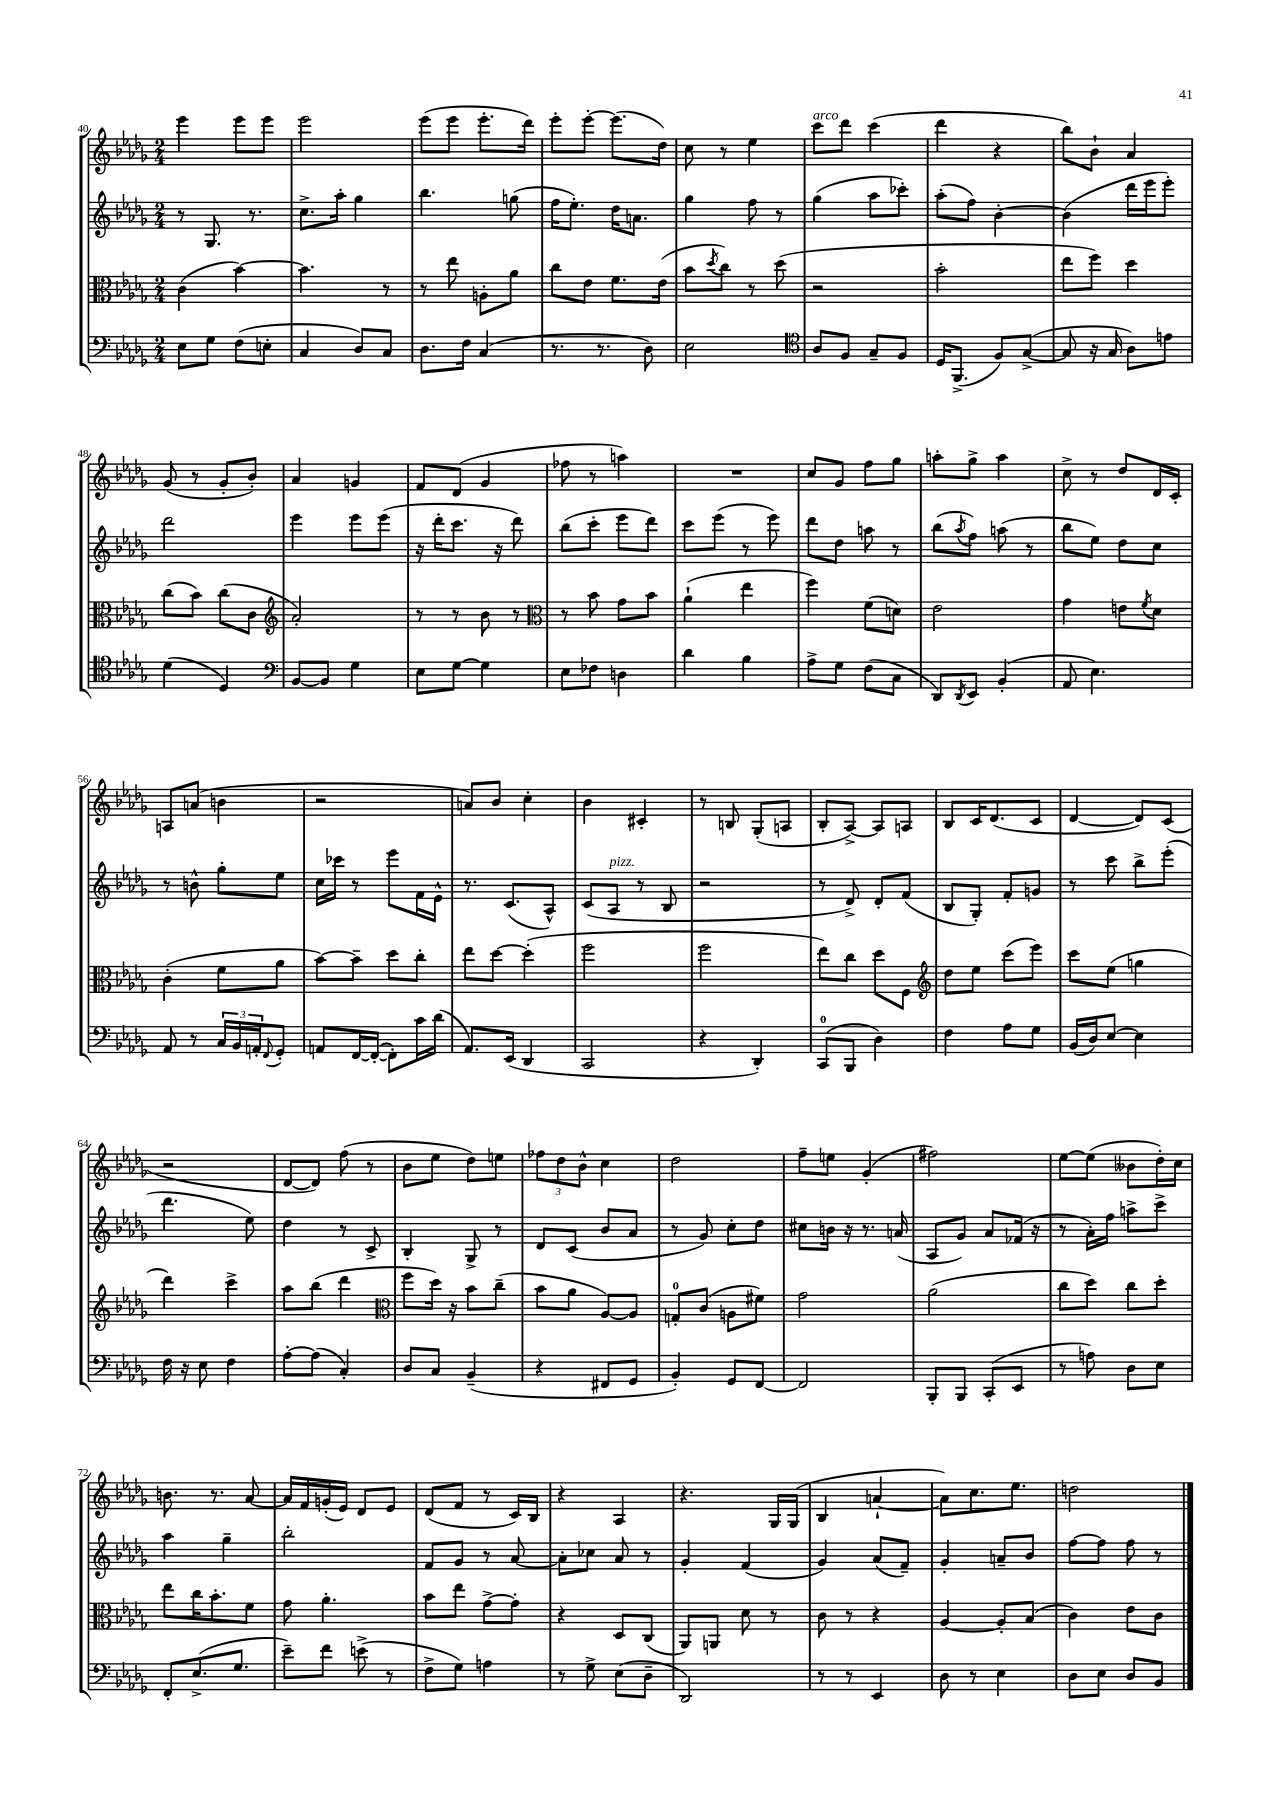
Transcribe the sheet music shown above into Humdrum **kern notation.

**kern	**kern	**kern	**kern
*staff4	*staff3	*staff2	*staff1
*clefF4	*clefC3	*clefG2	*clefG2
*k[b-e-a-d-g-]	*k[b-e-a-d-g-]	*k[b-e-a-d-g-]	*k[b-e-a-d-g-]
*M2/4	*M2/4	*M2/4	*M2/4
8E-\L	(4c\	8r	4eee-\
8G-\J	.	8.G-/	.
(8F\L	[4b-\)	.	8eee-\L
.	.	8.r	.
8E'\J	.	.	8eee-\J
=	=	=	=
4C/	4.b-\]	8.cc^\L	2eee-\
.	.	16aa-'\Jk	.
8D-/L)	.	4gg-\	.
8C/J	8r	.	.
=	=	=	=
8.D-\L	8r	4.bb-\	(8eee-\L
.	8ee-\	.	8eee-\J
16F\Jk	.	.	.
(4C/	8A'\L	.	8.eee-'\L
.	8a-\J	(8gg\	.
.	.	.	16ddd-\Jk)
=	=	=	=
8.r	8cc\L	16ff\LK	8eee-'\L
.	.	8.ee-'\J)	.
.	8e-\J	.	[8eee-'\J
8.r	.	.	.
.	8.f\L	16dd-\LK	(8.eee-\]L
.	.	8.a\J	.
8D-\)	.	.	.
.	(16e-\Jk	.	16dd-\Jk)
=	=	=	=
2E-\	8b-\L	4gg-\	8cc\
.	8qdd-/	.	.
.	8cc\J)	.	8r
.	8r	8ff\	4ee-\
.	(8dd-\	8r	.
=	=	=	=
*clefC4	*	*	*
8A-/L	2r	(4gg-\	8ccc\L
8F/J	.	.	8ddd-\J
8G-~/L	.	8aa-\L	(4ccc\
8F/J	.	8ccc-'\J)	.
=	=	=	=
16D-/LK	2b-'\	(8aa-'\L	4ddd-\
(8.FF^/J	.	.	.
.	.	8ff\J)	.
8F/L)	.	[4b-'\	4r
([8G-^/J	.	.	.
=	=	=	=
8G-/]	8ee-\L	(4b-\]	8bb-\L)
16r	8ff\J)	.	8b-`\J
16G-/	.	.	.
8A-\L)	4dd-\	16ddd-\LL	4a-/
.	.	16eee-\J	.
8e\J	.	8eee-'\J)	.
=	=	=	=
(4d-\	(8cc\L	2ddd-\	(8g-/
.	8b-\J)	.	8r
4D-/)	(8cc\L	.	8g-'/L
.	8c\J	.	8b-'/J)
=	=	=	=
*clefF4	*clefG2	*	*
[8BB-/L	2a-'/)	4eee-\	4a-/
8BB-/]J	.	.	.
4G-\	.	8eee-\L	4g/
.	.	(8eee-\J	.
=	=	=	=
8E-\L	8r	16r	8f/L
.	.	16ddd-'\LK	.
[8G-\J	8r	8.ccc\J	(8d-/J
4G-\]	8b-\	.	4g-/
.	.	16r	.
.	8r	8ddd-\)	.
=	=	=	=
*	*clefC3	*	*
8E-\L	8r	(8bb-\L	8ff-\
8F-\J	8b-\	8ccc'\J	8r
4D\	8g-\L	8eee-\L	4aa\)
.	8b-\J	8ddd-\J)	.
=	=	=	=
4d-\	(4a-`\	8ccc\L	2r
.	.	(8eee-\J	.
4B-\	4ee-\	8r	.
.	.	8eee-\)	.
=	=	=	=
8A-^\L	4ff\)	8ddd-\L	8cc/L
8G-\J	.	8dd-\J	8g-/J
(8F\L	(8f\L	8aa\	8ff\L
8C\J	8d\J)	8r	8gg-\J
=	=	=	=
8DD-/L)	2e-\	(8bb-\L	8aa'\L
8qDD-/	.	8qaa-/	.
8EE-/J	.	8ff\J)	8gg-^\J
(4BB-'/	.	(8aa\	4aa\
.	.	8r	.
=	=	=	=
8AA-/	4g-\	8bb-\L	8cc^\
4.E-\)	.	8ee-\J)	8r
.	8e\L	8dd-\L	8dd-/L
.	8qf/	.	.
.	8d-\J	8cc\J	16d-/L
.	.	.	16c'/JJ
=	=	=	=
8AA-/	(4c'\	8r	8A/L
8r	.	8b^^\	(8a/J
24C/LL	8f\L	8gg-'\L	4b\
24BB-/	.	.	.
24AA'/J	.	.	.
8qqFF/	.	.	.
8GG-'/J	8a-\J	8ee-\J	.
=	=	=	=
8AA/L	[8b-\L)	16cc\LL	2r
.	.	16ccc-\JJ	.
[16FF/L	8b-~\]J	8r	.
(16FF'/_JJ	.	.	.
8FF'\]L)	8dd-\L	8eee-\L	.
16c\L	8cc'\J	16f\L	.
(16d-\JJ	.	16e-^^\JJ	.
=	=	=	=
8.AA-/L)	8ee-\L	8.r	8a/L)
.	[8dd-\J	.	8b-/J
(16EE-/Jk	.	(8.c/L	.
4DD-/	(4dd-'\]	.	4cc'\
.	.	8A-^^/J)	.
=	=	=	=
2CC/	2ff\	(8c/L	4b-\
.	.	8A-/J	.
.	.	8r	4c#'/
.	.	8B-/	.
=	=	=	=
4r	2ff\	2r	8r
.	.	.	8B/
4DD-'/)	.	.	(8G-'/L
.	.	.	8A/J
=	=	=	=
(8CC/L	8ee-\L)	8r	8B-'/L
8BBB-/J	8cc\J	8d-^/)	[8A-^/J)
4D-\)	8dd-\L	8d-'/L	8A-/]L
.	8F\J	(8f/J	8A/J
=	=	=	=
*	*clefG2	*	*
4F\	8dd-\L	8B-/L	8B-/L
.	8ee-\J	8G-'/J)	16c/K
.	.	.	(8.d-/
8A-\L	(8ccc\L	8f'/L	.
8G-\J	8eee-\J)	8g/J	8c/J
=	=	=	=
(16BB-/LL	8ccc\L	8r	[4d-/
16D-/J)	.	.	.
[8E-/J	(8ee-\J	8ccc\	.
4E-\]	4gg\	8bb-^\L	8d-/]L)
.	.	(8eee-'\J	(8c/J
=	=	=	=
16F\	4ddd-\)	4.ddd-\	2r
16r	.	.	.
8E-\	.	.	.
4F\	4ccc^\	.	.
.	.	8ee-\)	.
=	=	=	=
[8A-'\L	8aa-\L	4dd-\	[8d-/L
(8A-\]J	(8bb-\J	.	8d-/]J)
4C'/)	4ddd-\	8r	(8ff\
.	.	8c^/	8r
=	=	=	=
*	*clefC3	*	*
8D-/L	8ff\L	4B-'/	8b-\L
8C/J	16dd-\Jk)	.	8ee-\J
.	16r	.	.
(4BB-~/	8b-\L	8G-^/	8dd-\L)
.	(8cc~\J	8r	8ee\J
=	=	=	=
4r	8b-\L	8d-/L	12ff-\L
.	.	.	12dd-\
.	8a-\J	(8c/J	.
.	.	.	12b-^^\J
8FF#/L	[8A-/L)	8b-/L	4cc\
8GG-/J	8A-/]J	8a-/J	.
=	=	=	=
4BB-'/)	8G'/L	8r	2dd-\
.	(8c/J	8g-/)	.
8GG-/L	8A\L	8cc'\L	.
[8FF/J	8f#\J)	8dd-\J	.
=	=	=	=
2FF/]	2g-\	8cc#\L	8ff~\L
.	.	16b\Jk	8ee\J
.	.	16r	.
.	.	8.r	(4g-'/
.	.	(16a/	.
=	=	=	=
8BBB-'/L	(2a-\	8A-/L	2ff#\)
8BBB-/J	.	8g-/J)	.
(8CC'/L	.	8a-/L	.
8EE-/J	.	(16f-/Jk	.
.	.	16r	.
=	=	=	=
8r	8cc\L	8r	[8ee-\L
8A\)	8dd-\J)	16a-'\LL)	(8ee-\]J
.	.	16ff\JJ	.
8D-\L	8cc\L	8aa^\L	8b--\L
8E-\J	8dd-'\J	8ccc^\J	16dd-'\L)
.	.	.	16cc\JJ
=	=	=	=
8FF'/L	8ee-\L	4aa-\	8.b\
(8.E-^/	16cc\K	.	.
.	8.b-'\	.	8.r
.	.	4gg-~\	.
8.G-/J	.	.	.
.	8f\J	.	[8a-/
=	=	=	=
8e-~\L)	8g-\	2bb-'\	16a-/]LL
.	.	.	16f/
8f\J	4.a-'\	.	(16g'/
.	.	.	16e-/JJ)
(8e^\	.	.	8d-/L
8r	.	.	8e-/J
=	=	=	=
8F^\L	8b-\L	8f/L	(8d-/L
8G-\J)	8ee-\J	8g-/J	8f/J
4A\	[8g-^\L	8r	8r
.	8g-'\]J	[8a-/	16c/LL)
.	.	.	16B-/JJ
=	=	=	=
8r	4r	8a-'\]L	4r
8G-^\	.	8cc-\J	.
(8E-\L	8D-/L	8a-/	4A-/
8D-~\J	(8C/J	8r	.
=	=	=	=
2DD-/)	8AA-/L)	4g-'/	4.r
.	8AA/J	.	.
.	8d-\	(4f/	.
.	8r	.	16G-/LL
.	.	.	(16G-/JJ
=	=	=	=
8r	8c\	4g-/)	4B-/
8r	8r	.	.
4EE-/	4r	(8a-/L	[4a`/
.	.	8f~/J)	.
=	=	=	=
8D-\	[4A-/	4g-'/	8a\]L)
8r	.	.	8.cc\
4E-\	8A-'/]L	8a~/L	.
.	.	.	8.ee-\J
.	(8B-/J	8b-/J	.
=	=	=	=
8D-\L	4c\)	[8ff\L	2dd\
8E-\J	.	8ff\]J	.
8D-/L	8e-\L	8ff\	.
8BB-/J	8c\J	8r	.
==	==	==	==
*-	*-	*-	*-
